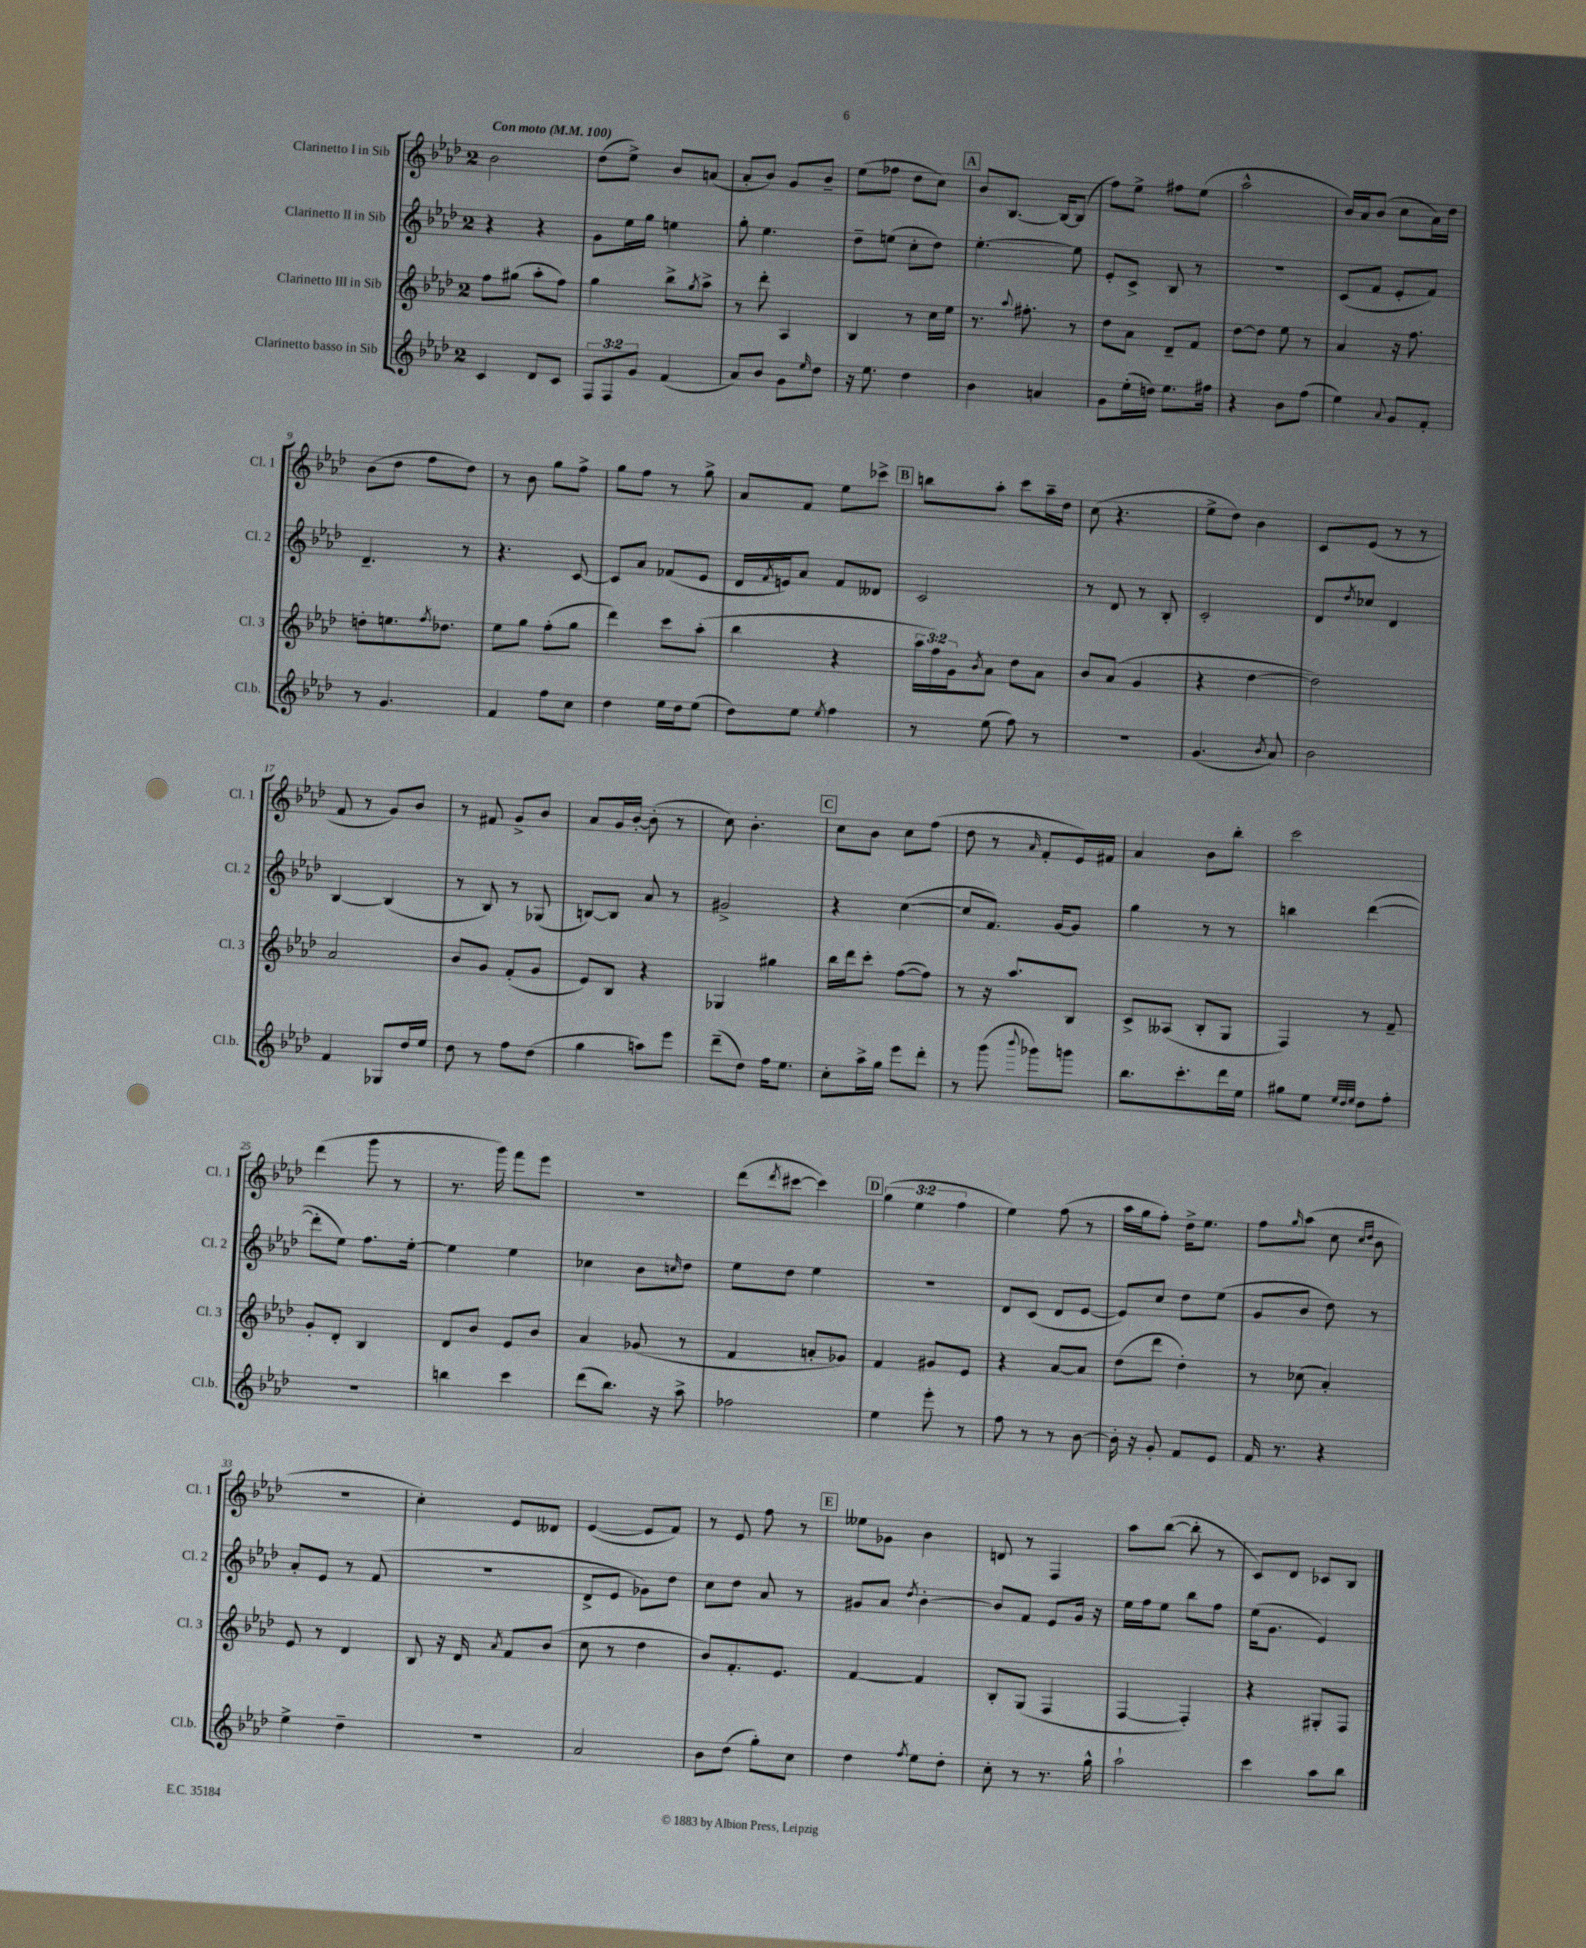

**kern	**kern	**kern	**kern
*staff4	*staff3	*staff2	*staff1
*clefG2	*clefG2	*clefG2	*clefG2
*k[b-e-a-d-]	*k[b-e-a-d-]	*k[b-e-a-d-]	*k[b-e-a-d-]
*M2/4	*M2/4	*M2/4	*M2/4
*MM100	*MM100	*MM100	*MM100
4c	8ff	4r	2b-
.	(8gg#	.	.
8d-	8aa-'	4r	.
8c	8ff)	.	.
=	=	=	=
12F	4gg	8g	(8dd-
12F	.	.	.
.	.	16ee-	8ee-^)
12g	.	.	.
.	.	16gg	.
(4f	8bb-^	4ee	8b-
.	8qgg	.	.
.	8aa-^	.	(8a
=	=	=	=
8a-)	8r	8gg'	8a-'
8b-	8ddd-'	4.ee-	8b-)
8g	4A-	.	8g
16qqee-	.	.	.
8dd-	.	.	8b-~
=	=	=	=
16r	4B-	8dd-~	(8ee-
8.ee-	.	.	.
.	.	(8ee	8ff-
4dd-	8r	8cc'	8dd-
.	16cc	8dd-)	8cc)
.	16ee-	.	.
=	=	=	=
4b-	8.r	[4.ee-'	8b-
.	.	.	[8.B-
.	8qqaa-	.	.
.	8.ff#'	.	.
4a	.	.	.
.	.	.	16B-_
.	8r	8ee-]	(8B-]
=	=	=	=
8g	8dd-	8e-'	8ff)
(16ee-'	8a-	8c^	8ee-^
16dd)	.	.	.
8.ee-	8d-~	8B-	8ff#
.	8f	8r	(8ee-
16ff#	.	.	.
=	=	=	=
4r	[8dd-	2r	2aa-^^
.	8dd-]	.	.
8b-	8ee-	.	.
(8ff	8r	.	.
=	=	=	=
4ee-)	4a-	(8c	16b-)
.	.	.	16a-
.	.	8f	(8b-
8qqa-	.	.	.
8g	16r	8e-'	8cc
.	8.ff	.	.
8f'	.	8f)	16a-)
.	.	.	16dd-
=	=	=	=
8r	8dd'	4.d-~	(8b-
4.g	8.ee	.	8dd-
.	.	.	8ff
.	8qff	.	.
.	8.dd-	.	.
.	.	8r	8dd-)
=	=	=	=
4f	8ee-	4.r	8r
.	8gg	.	8b-
8ff	(8ff'	.	8gg
8cc	8gg	[8c	8ff^
=	=	=	=
4dd-	4ddd-)	8c]	8gg
.	.	8a-	8ff
16ee-	8ccc	(8f-	8r
16dd-	.	.	.
(8ee-	(8aa-'	8e-	8gg^
=	=	=	=
8dd-)	4bb-	16d-	8a-
.	.	8qf	.
.	.	16e)	.
8ee-	.	8a-	8f
8qee-	.	.	.
4ff	4r	8f	8ee-
.	.	8d--	8ccc-^
=	=	=	=
8r	24aa-	2c	8bb
.	24ff)	.	.
.	24g	.	.
.	8qb-	.	.
(8ee-	8a-	.	8aa-'
8ff)	8dd-	.	8ccc
8r	8a-	.	16aa-~
.	.	.	16dd-
=	=	=	=
2r	8b-	8r	(8cc
.	(8a-	8d-	4.r
.	4g	8r	.
.	.	8B-'	.
=	=	=	=
(4.g	4r	2c'	8ee-^
.	.	.	8dd-)
.	[4dd-	.	4b-
8qb-	.	.	.
8a-)	.	.	.
=	=	=	=
2b-	2dd-])	8d-	8c
.	.	8qdd-	.
.	.	8cc-	(8e-
.	.	4d-	8r
.	.	.	8r
=	=	=	=
4f	2a-	[4B-	8f
.	.	.	8r
8G-	.	(4B-]	8g)
16dd-	.	.	8b-
16ee-	.	.	.
=	=	=	=
8dd-	8b-	8r	8r
8r	8g	8B-)	8f#
8ff	(8f'	8r	8g^
(8dd-	8g	(8G-	8b-
=	=	=	=
4gg	8e-)	[8B)	8a-
.	8B-	8B]	16g
.	.	.	[16b-'
8aa)	4r	8a-	(8b-']
8eee-	.	8r	8r
=	=	=	=
(8ddd-~	4G-	2g#^	8cc)
8dd-)	.	.	4.b-'
16ff	4gg#	.	.
8.ee-	.	.	.
=	=	=	=
8cc'	16bb-	4r	8cc
.	16ddd-	.	.
16aa-^	8ccc'	.	8b-
16gg	.	.	.
8eee-	([8ff	([4cc	8cc
8ddd-'	8ff])	.	(8ff
=	=	=	=
8r	8r	8cc]	8dd-
(8ggg	16r	8.f)	8r
.	8.aa-	.	.
8qqbbb-	.	.	16qqa-
8ggg-)	.	.	8f'
.	.	[16g	.
8ggg	8B-	8g]	16e-)
.	.	.	16f#
=	=	=	=
8.bb-	8c^	4gg	4a-
.	(8A--	.	.
8.ccc'	.	.	.
.	8B-'	8r	8b-
16ddd-	8G	8r	8bb-'
16ee-	.	.	.
=	=	=	=
8gg#	4F)	4bb	2ccc
8ee-	.	.	.
32qqee-	.	.	.
32qqdd-	.	.	.
32qqee-	.	.	.
8dd-	8r	([4ddd-	.
8ff'	8f~	.	.
=	=	=	=
2r	8g'	8ddd-']	(4ddd-
.	8d-'	8ee-)	.
.	4B-	8.ff	8ggg
.	.	.	8r
.	.	[16ee-'	.
=	=	=	=
4bb	8d-	4ee-]	8.r
.	8b-	.	.
.	.	.	16ggg)
4ccc	8e-	4ee-	8fff
.	8b-	.	8eee-
=	=	=	=
(8ddd-	4a-	4cc-	2r
8.bb-)	.	.	.
.	(8g-	8b-	.
16r	.	.	.
.	.	16qqcc	.
8aa-^	8r	8dd-	.
=	=	=	=
2ff-	4f	8ee-	(8ddd-
.	.	.	8qddd-
.	.	8dd-	[8ccc#
.	8a'	4ee-	4ccc#])
.	8g-)	.	.
=	=	=	=
4ee-	4f	2r	(6gg
.	.	.	6ee-
8eee-'	8g#	.	.
.	.	.	6ff
8r	8e-	.	.
=	=	=	=
8ff	4r	8d-	4ee-)
8r	.	(8c	.
8r	[8a-	8d-	(8ff
[8b-	8a-]	[8e-	8r
=	=	=	=
16b-']	(8dd-	8e-])	16aa-
16r	.	.	16gg
8g'	8ddd-	8cc	8ff')
8f	4dd-')	8dd-	16dd-^
.	.	.	8.ee-
8e-	.	(8ee-	.
=	=	=	=
16f	8r	8g	8ff
8.r	.	.	.
.	.	.	16qqgg
.	(8cc-	8b-	(8aa-
4r	4a-')	8dd-)	8cc
.	.	.	16qqcc
.	.	.	16qqdd-
.	.	8r	8b-
=	=	=	=
4ee-^	8e-	8a-'	2r
.	8r	8e-	.
4dd-~	4d-	8r	.
.	.	(8f	.
=	=	=	=
2r	8B-	2r	4cc')
.	16r	.	.
.	16d-	.	.
.	8qa-	.	.
.	8f	.	8e-
.	(8b-	.	8d--
=	=	=	=
2a-	8cc	8d-^	([4e-
.	8r	8e-	.
.	4dd-	8g-)	8e-]
.	.	8dd-	8f)
=	=	=	=
8b-	8b-)	8cc	8r
(8dd-	8.f'	8dd-	8e-
8gg')	.	8a-	8ff
.	8.e-	.	.
8cc	.	8r	8r
=	=	=	=
4dd-	[4f	8g#	8ee--
.	.	8a-	8g-
8qff	.	8qdd-	.
8ee-	4f]	[4b-'	4b-
8dd-'	.	.	.
=	=	=	=
8cc'	8B-'	8b-]	8d
8r	(8G	8f	8r
8.r	4F	8e-	4F
.	.	16g	.
16gg^^	.	16r	.
=	=	=	=
2aa-`	[4F	16ee-	8aa-
.	.	16ff	.
.	.	8ee-	([8bb-
.	4F'])	8bb-	8bb-']
.	.	8ff	8r
=	=	=	=
4ccc	4r	(16ee-	8c)
.	.	8.g	.
.	.	.	8d-
8aa-	8G#'	4e-)	8c-
8bb-	8F	.	8B-
==	==	==	==
*-	*-	*-	*-
